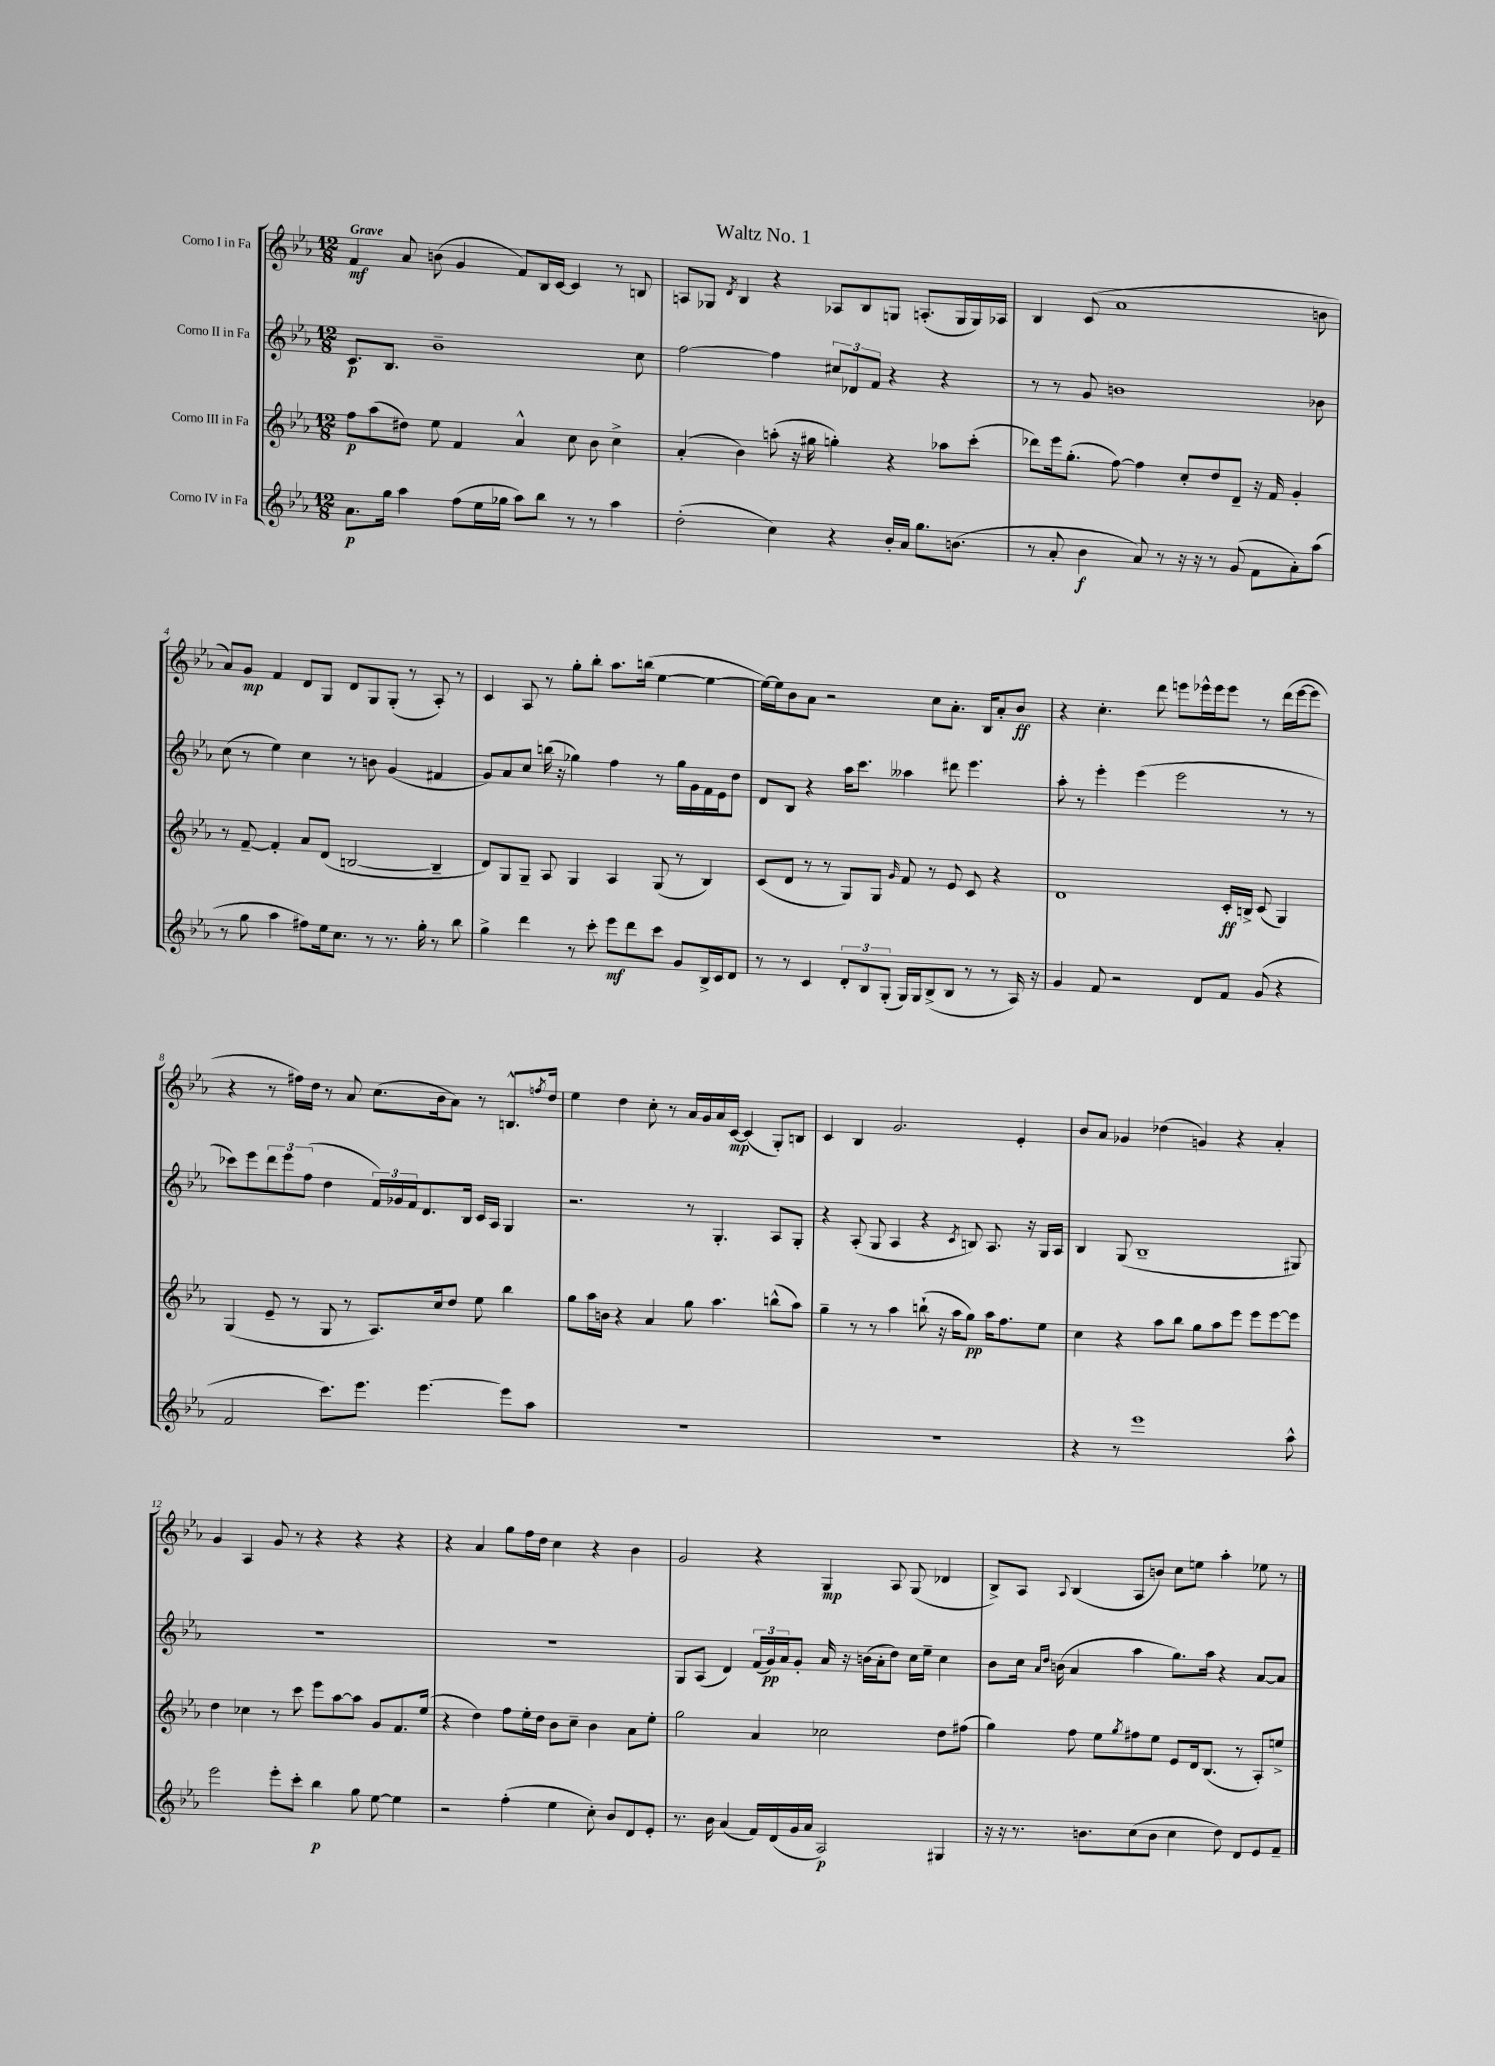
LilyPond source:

\header { title = "Waltz No. 1" }
<<
\new StaffGroup <<
\new Staff = "s0" \with { instrumentName = "Corno I in Fa" } {
    \clef treble \key ees \major \numericTimeSignature \time 12/8 \tempo "Grave"
    f'4\mf aes'8 b'8( g'4 f'8) bes16 c'16~ c'4 r8 b8 |
    a8 ges8 \acciaccatura { d'8 } bes4 r4 aes8 bes8 g8 a8.-.( g16 g16) aes16 |
    bes4 c'8( aes'1 b'8 |
    aes'8) g'8\mp f'4 d'8 g8 d'8 g8 g8-.( r8 aes8-.) r8 |
    c'4 aes8 r8 g''8-. bes''8-. aes''8. b''16( ees''4~ ees''4~ |
    ees''16~) ees''16 bes'8 aes'8 r2 c''8 aes'8.-. bes16 aes'8-. bes'8\ff |
    r4 c''4.-. d'''8 e'''8 ees'''16-^ ees'''16 ees'''8 r8 d'''16( ees'''16~ ees'''8 |
    r4 r8 fis''16) d''16 r8 aes'8 c''8.( bes'16 aes'8) r8 b8.-^ \acciaccatura { f''8 } d''16 |
    ees''4 d''4 c''8-. r8 aes'16 g'16 aes'16 c'16~\mp c'4( g8-.) b8 |
    c'4 bes4 g'2. ees'4-. |
    bes'8 aes'8 ges'4 des''4( g'4) r4 aes'4-. |
    g'4 aes4 g'8 r8 r4 r4 r4 |
    r4 aes'4 g''8 f''16 d''16 c''4 r4 bes'4 |
    g'2 r4 g4\mp aes8 g8( des'4 |
    bes8->) aes8 \appoggiatura { aes8 } bes4( aes8 b'8) c''8 e''8 aes''4-. ees''8 r8 \bar "|." |
}
\new Staff = "s1" \with { instrumentName = "Corno II in Fa" } {
    \clef treble \key ees \major \numericTimeSignature \time 12/8
    c'8.\p bes8. bes'1-- c''8 |
    f''2~ f''4 \tuplet 3/2 { cis''8 des'8 f'8 } r4 r4 |
    r8 r8 g'8 b'1 bes'8 |
    c''8( r8 ees''4) c''4 r8 b'8 g'4( fis'4 |
    g'8) aes'8 c''8 b''16( r16 ges''4) f''4 r8 ges''16 g'16 f'16 ees'16 d''8 |
    d'8 bes8 r4 aes''16 c'''8. aeses''4 dis'''8 ees'''4. |
    aes''8-. r8 ees'''4-. ees'''4( ees'''2 r8 r8 |
    ces'''8) ees'''8 \tuplet 3/2 { d'''8 ees'''8 f''8( } d''4 \tuplet 3/2 { f'16) ges'16 f'16 } d'8. bes16 c'16 aes16 g4 |
    r2. r8 g4.-. aes8 g8-. |
    r4 aes8-.( g8 aes4 r4 \acciaccatura { c'8 } b8) aes8. r16 g16 aes16 |
    bes4 g8( bes1-- gis8) |
    R1. |
    R1. |
    g8 aes8( d'4) \tuplet 3/2 { f'16( g'16\pp) aes'16 } g'8-. aes'16 r16 b'16( aes'16-. d''8) c''16 ees''16-- c''4 |
    bes'8 c''16 \grace { aes'16 d''16 } b'16( aes'4 aes''4 g''8.) aes''16 r4 aes'8~ aes'8 \bar "|." |
}
\new Staff = "s2" \with { instrumentName = "Corno III in Fa" } {
    \clef treble \key ees \major \numericTimeSignature \time 12/8
    f''8\p aes''8( dis''8) ees''8 f'4 aes'4-^ c''8 bes'8 c''4-> |
    aes'4-.( bes'4) a''8-.( r16 gis''16 g''4-.) r4 aes''8 c'''8-.( |
    des'''8) ees'''16 g''8.-.( f''8~) f''4 c''8-. d''8 d'8-- r16 f'16 g'4-. |
    r8 f'8~-- f'4-. aes'8 d'8( b2~ b4-- |
    d'8) g8 g8-- aes8 g4 aes4 g8( r8 bes4) |
    c'8( d'8 r8 r8 g8) g8 \grace { g'16 } f'8 r8 ees'8 c'8 r4 |
    d'1 c'16-.\ff b16-> c'8( g4) |
    g4( ees'8-- r8 g8 r8 aes8.) c''16 d''8 ees''8 bes''4 |
    g''8 aes''16 b'16 r4 aes'4 g''8 aes''4. b''8-^( aes''8) |
    g''4-- r8 r8 aes''4 b''8-!( r16 aes''16 g''8\pp) aes''16 f''8. ees''8 |
    c''4 r4 aes''8 bes''8 g''8 aes''8 ees'''8 ees'''8 ees'''8~ ees'''8 |
    d''4 ces''4 r8 c'''8 ees'''8 aes''8~ aes''8 g'8 f'8. ees''16( |
    r4 d''4) f''8 ees''16-. d''16 bes'8 c''8-- bes'4 aes'8 ees''8-. |
    g''2 aes'4 ces''2 d''8 fis''8( |
    g''4) f''8 ees''8 \acciaccatura { g''8 } fis''8 ees''8 ees'8 d'16 bes8.( r8 aes8-.) e''8-> \bar "|." |
}
\new Staff = "s3" \with { instrumentName = "Corno IV in Fa" } {
    \clef treble \key ees \major \numericTimeSignature \time 12/8
    aes'8.\p g''16 aes''4 f''8( ees''16 ges''16 aes''8) bes''8 r8 r8 aes''4 |
    d''2-.( c''4) r4 bes'16-. aes'16 g''8. b'8.( |
    r8 aes'8-. bes'4\f aes'8) r8 r16 r16 r8 g'8( f'8 aes'8-.) aes''8( |
    r8 g''8 aes''4 fis''8) ees''16 c''8. r8 r8. g''16-. r8 bes''8 |
    g''4-> d'''4 r8 c'''8-. ees'''8\mf d'''8 c'''8 g'8 bes16-> c'16 d'8 |
    r8 r8 c'4 \tuplet 3/2 { d'8-. bes8 g8-.( } g16) g16 bes8->( bes8 r8 r8 aes16) r16 |
    g'4 f'8 r2 d'8 f'8 g'8( r4 |
    f'2 c'''8.) ees'''8. ees'''4.~ ees'''8 aes''8 |
    R1. |
    R1. |
    r4 r8 ees'''1 aes''8-^ |
    ees'''2 ees'''8-. c'''8-. bes''4\p g''8 ees''8~ ees''4 |
    r2 f''4-.( ees''4 c''8-.) bes'8 d'8 ees'8-. |
    r8. bes'16 aes'4( f'16) d'16( g'16 aes'16 aes2\p) gis4 |
    r16 r16 r8. b'8. c''8( b'8 c''4 d''8) d'8 ees'8 f'8-- \bar "|." |
}
>>
>>
